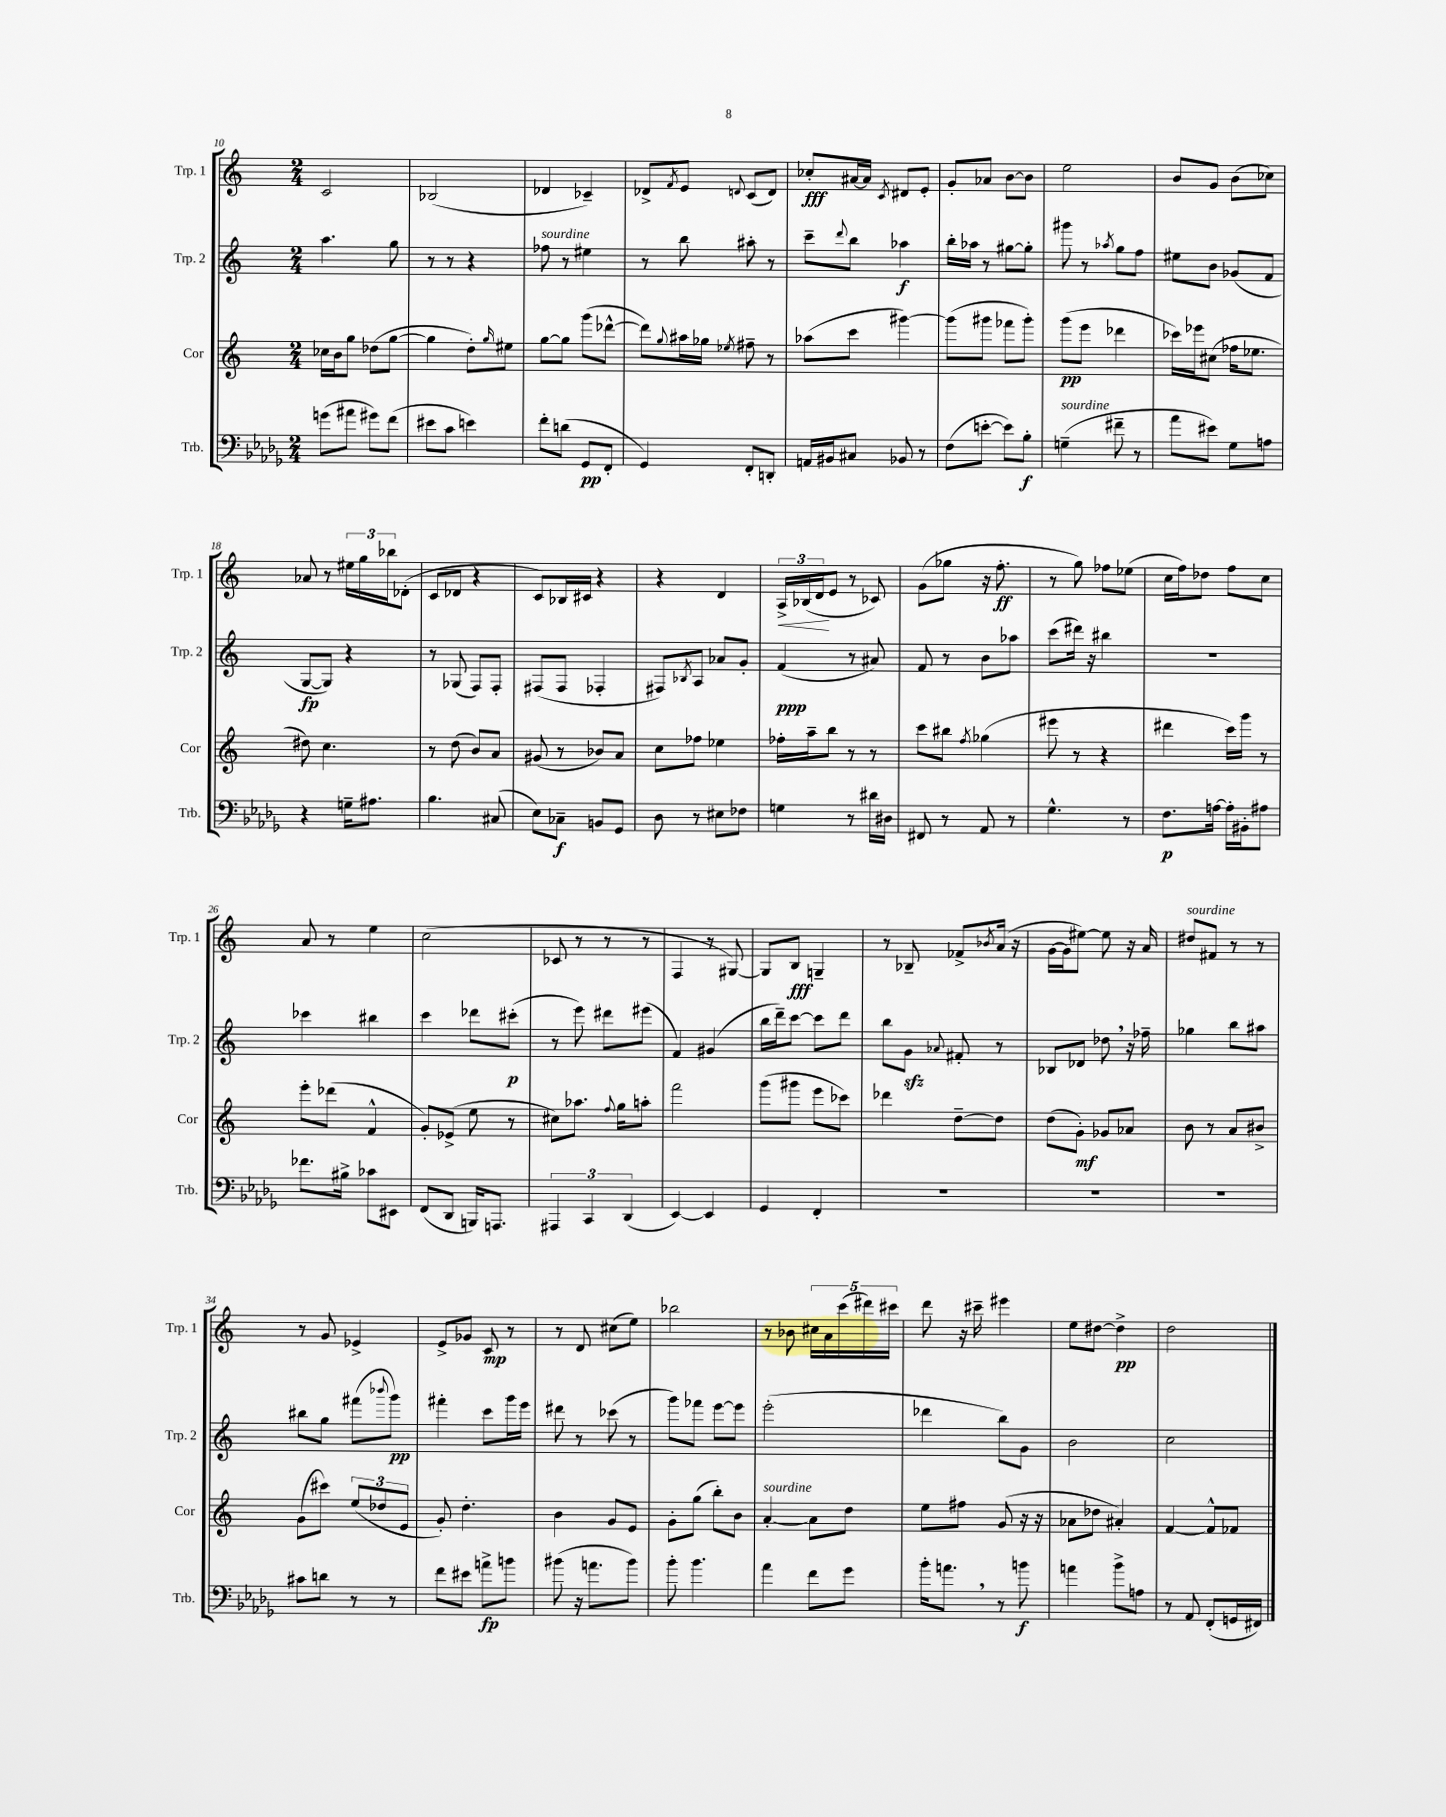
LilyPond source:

<<
\new StaffGroup <<
\new Staff = "s0" \with { instrumentName = "Trp. 1" shortInstrumentName = "Trp. 1" } {
    \clef treble \key c \major \numericTimeSignature \time 2/4
    c'2 |
    bes2( |
    des'4 ces'4--) |
    des'8-> \acciaccatura { f'8 } e'8 \appoggiatura { d'8 } c'8( d'8) |
    ces''8-.\fff ais'16~ ais'16 \acciaccatura { c'8 } dis'8 e'8-. |
    g'8-. aes'8 b'8~ b'8 |
    e''2 |
    b'8 g'8 b'8( ces''8) |
    aes'8 r8 \tuplet 3/2 { eis''16 g''16 bes''16 } des'8-.( |
    c'8 des'8 r4 |
    c'8) bes16 cis'16 r4 |
    r4 d'4 |
    \tuplet 3/2 { a16->\< bes16( d'16\! } e'8 r8 ces'8) |
    g'8( ges''8 r16 f''8.-.\ff |
    r8 g''8) fes''8 ees''8( |
    c''16 f''16) des''8 f''8 c''8 |
    a'8 r8 e''4 |
    c''2( |
    ces'8 r8 r8 r8 |
    f4 r8 gis8~) |
    gis8 b8\fff g4-- |
    r8 bes8-- fes'8-> \acciaccatura { bes'8 } a'16( r16 |
    g'16~ g'16 eis''8~) eis''8 r16 a'16 |
    dis''8^\markup { \italic "sourdine" } fis'8 r8 r8 |
    r8 g'8 ees'4-> |
    e'8-> ges'8 c'8\mp r8 |
    r8 d'8 cis''8( e''8) |
    bes''2 |
    r8 bes'8 \tuplet 5/4 { cis''16 a'16 c'''16( dis'''16) cis'''16 } |
    d'''8 r16 cis'''16-- eis'''4 |
    e''8 dis''8~ dis''4->\pp |
    d''2 \bar "|." |
}
\new Staff = "s1" \with { instrumentName = "Trp. 2" shortInstrumentName = "Trp. 2" } {
    \clef treble \key c \major \numericTimeSignature \time 2/4
    a''4. g''8 |
    r8 r8 r4 |
    fes''8^\markup { \italic "sourdine" } r8 eis''4 |
    r8 b''8 ais''8-. r8 |
    c'''8-- \appoggiatura { d'''8 } b''8 aes''4\f |
    b''16-. aes''16 r8 gis''8~ gis''8-. |
    gis'''8 r8 \acciaccatura { aes''8 } g''8 f''8 |
    eis''8 b'8 ges'8( f'8 |
    g8~\fp g8) r4 |
    r8 ges8( f8) f8-. |
    fis8( fis8 fes4-. |
    fis8) \acciaccatura { bes8 } a8 aes'8 g'8-. |
    f'4\ppp( r8 ais'8) |
    f'8 r8 b'8 aes''8 |
    c'''8( dis'''16) r16 bis''4 |
    r2 |
    ces'''4 bis''4 |
    c'''4 des'''8 cis'''8-.\p( |
    r8 e'''8) dis'''8 eis'''8( |
    f'4) gis'4( |
    b''16 d'''16--) c'''8~ c'''8 d'''8 |
    b''8 g'8\sfz \appoggiatura { aes'8 } fis'8-. r8 |
    bes8 des'8 des''8 \breathe r16 fes''16-- |
    ges''4 b''8 ais''8 |
    bis''8 g''8 fis'''8( \appoggiatura { bes'''8 } g'''8\pp) |
    fis'''4-. c'''8 g'''16 e'''16 |
    dis'''8 r8 ces'''8( r8 |
    g'''8) fes'''8 e'''8~ e'''8 |
    e'''2-.( |
    des'''4 b''8) g'8 |
    b'2 |
    c''2 \bar "|." |
}
\new Staff = "s2" \with { instrumentName = "Cor" shortInstrumentName = "Cor" } {
    \clef treble \key c \major \numericTimeSignature \time 2/4
    ces''16 b'16 g''8 des''8( g''8~ |
    g''4 d''8-.) \grace { g''16 } eis''8 |
    g''8~ g''8 g'''8( des'''8~-^ |
    des'''8) \appoggiatura { g''8 } ais''16 ges''16 \acciaccatura { ees''8 } fis''8-- r8 |
    aes''8( c'''8 gis'''4~) |
    gis'''8( gis'''8 fes'''8 gis'''8-.) |
    g'''8\pp( e'''8 des'''4 |
    ces'''16) ees'''16 cis''8( fes''16 ees''8. |
    dis''8) c''4. |
    r8 d''8( b'8) a'8 |
    gis'8( r8 bes'8) a'8 |
    c''8 fes''8 ees''4 |
    fes''16-. a''16-- b''8 r8 r8 |
    c'''8 bis''8 \acciaccatura { f''8 } ges''4( |
    eis'''8 r8 r4 |
    dis'''4 c'''16) g'''16 r8 |
    e'''8-. des'''8( f'4-^ |
    g'8-.) ees'8->( e''8 r8 |
    cis''8) aes''8. \appoggiatura { f''8 } g''16 a''8-. |
    f'''2 |
    g'''8( gis'''8 e'''8 ces'''8) |
    des'''4 d''8~-- d''8 |
    d''8( g'8-.\mf) ges'8 aes'8 |
    b'8 r8 a'8 bis'8-> |
    g'8( cis'''8) \tuplet 3/2 { e''8( des''8 e'8 } |
    g'8-.) d''4.-. |
    b'4 g'8 e'8 |
    g'8-. g''8( b''8-.) b'8 |
    a'4~-.^\markup { \italic "sourdine" } a'8 d''8 |
    e''8 fis''8 g'8( r16 r16 |
    aes'8 des''8 ais'4-.) |
    f'4~ f'8-^ fes'8 \bar "|." |
}
\new Staff = "s3" \with { instrumentName = "Trb." shortInstrumentName = "Trb." } {
    \clef bass \key des \major \numericTimeSignature \time 2/4
    g'8( ais'8 gis'8) f'8( |
    eis'8 c'8 e'4) |
    f'8-. d'8( ges,8\pp f,8-. |
    ges,4) f,8-. d,8-. |
    a,16 bis,16 cis8 bes,8 r8 |
    f8( e'8~-. e'8) bes8-.\f |
    g4--^\markup { \italic "sourdine" }( fis'8-- r8 |
    aes'8 eis'8) ges8 a8 |
    r4 g16-- ais8. |
    bes4. cis8( |
    ees8) ces8--\f b,8 ges,8 |
    des8 r8 eis8 fes8 |
    g4 r8 dis'16 dis16 |
    fis,8 r8 aes,8 r8 |
    ges4.-^ r8 |
    f8.\p a16~ a16-. bis,16-. ais8 |
    fes'8. bis16-> ces'8 eis,8 |
    f,8( des,8 b,,16) a,,8. |
    \tuplet 3/2 { ais,,4 c,4 des,4( } |
    ees,4~) ees,4 |
    ges,4 f,4-. |
    R2 |
    R2 |
    R2 |
    cis'8 d'8 r8 r8 |
    f'8 eis'8 a'8->\fp b'8 |
    bis'8( r16 a'8. bis'8) |
    bes'8-. bes'4. |
    aes'4 f'8 ges'8 |
    bes'16-. a'8. \breathe r8 b'8\f |
    a'4 bes'8-> a8 |
    r8 aes,8 f,8-.( g,16 fis,16) \bar "|." |
}
>>
>>
\layout { \context { \Score currentBarNumber = #10 } }
